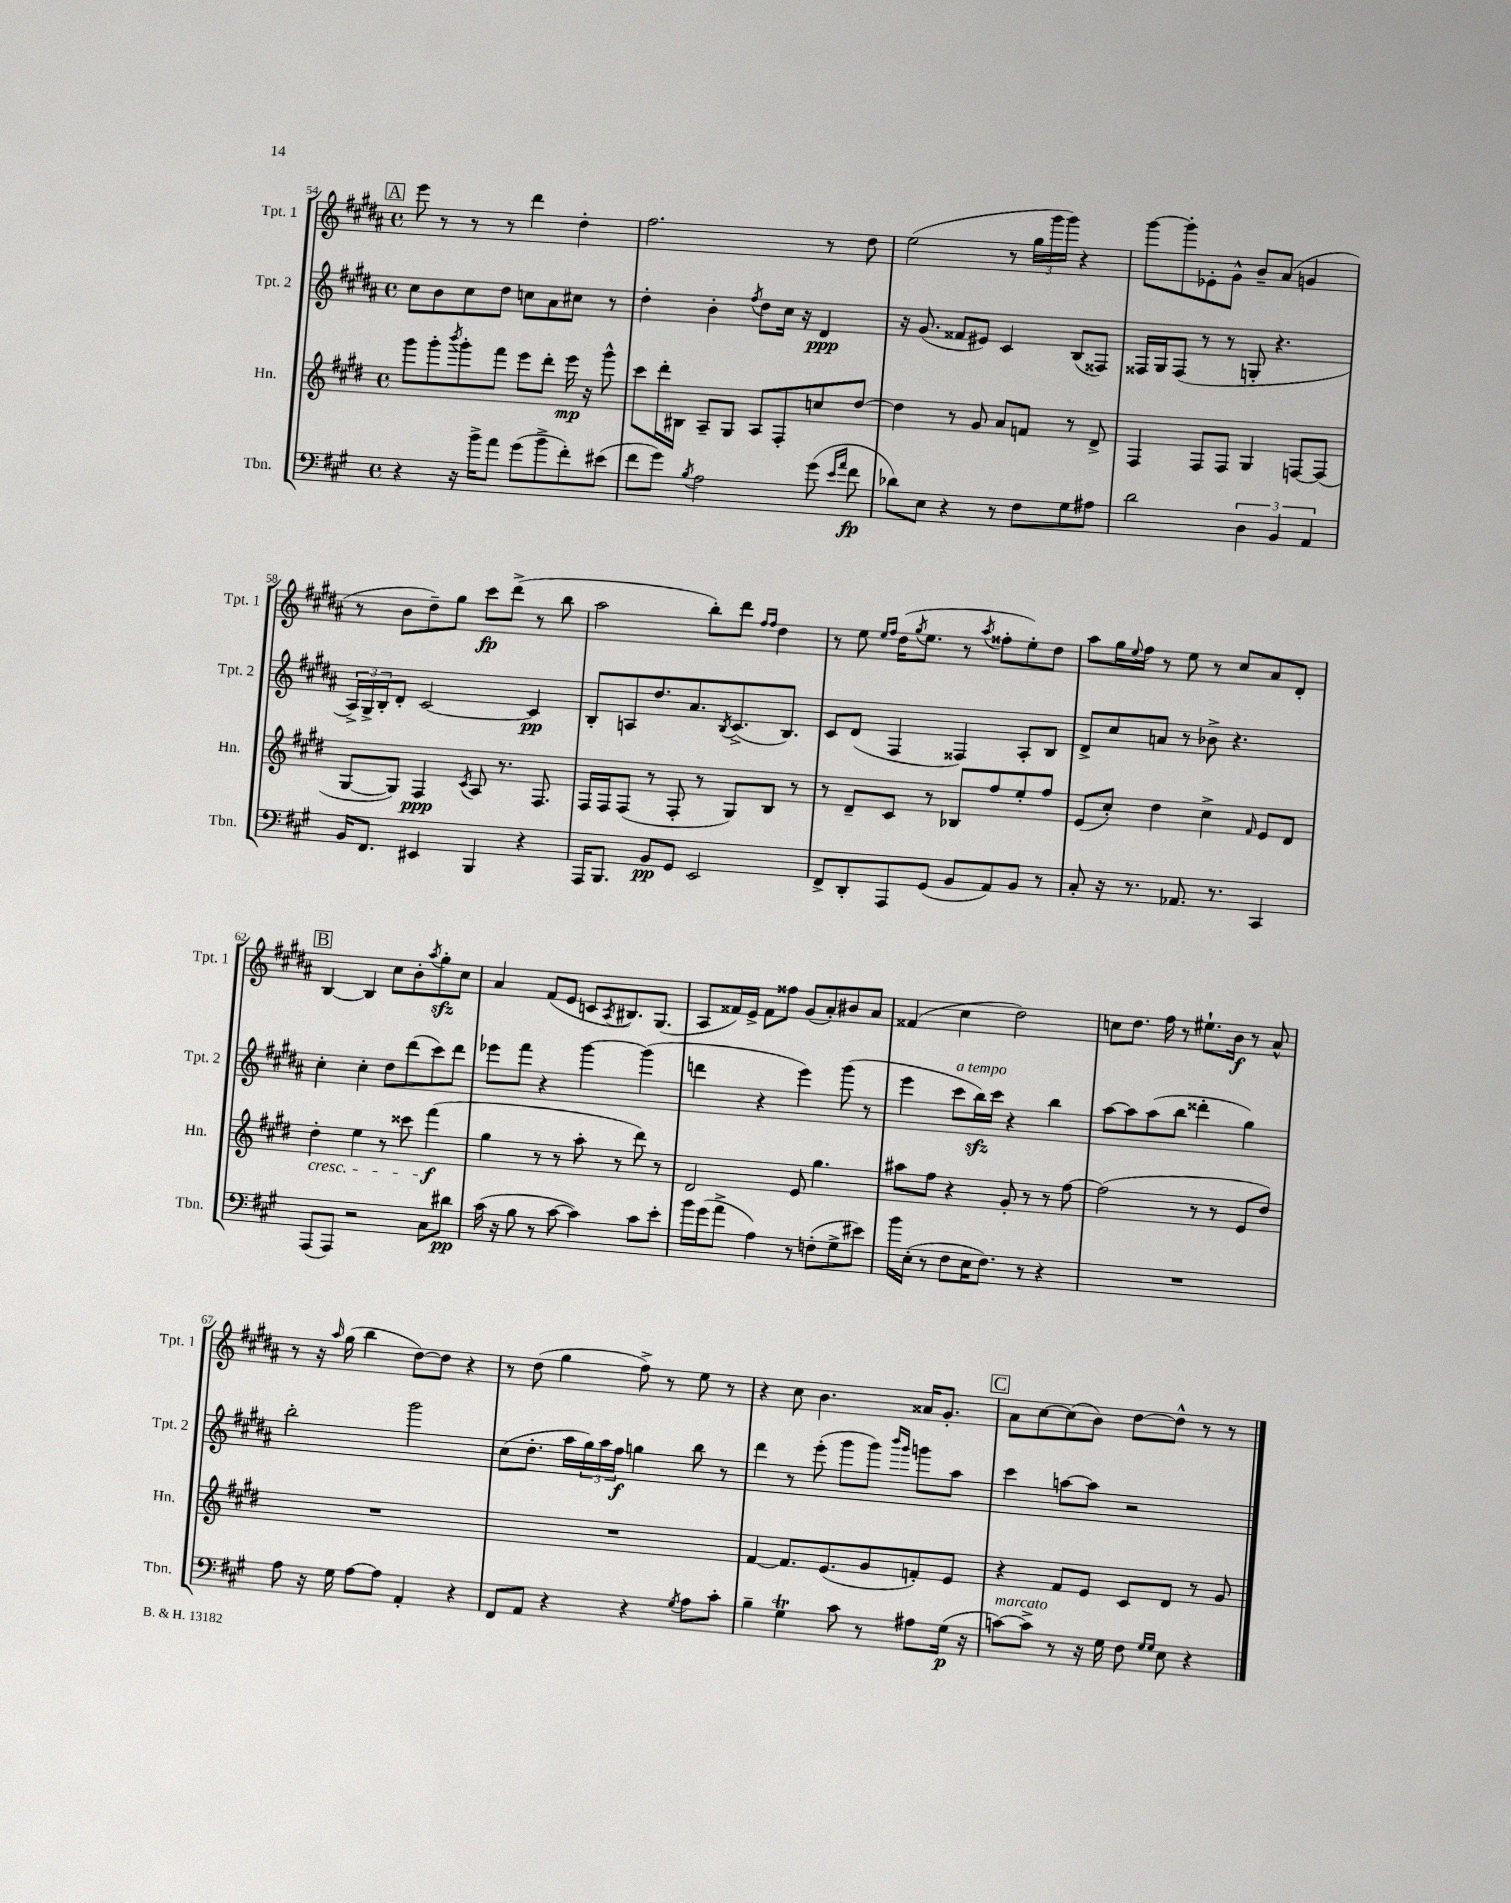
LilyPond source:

<<
\new StaffGroup <<
\new Staff = "s0" \with { instrumentName = "Tpt. 1" shortInstrumentName = "Tpt. 1" } {
    \clef treble \key b \major \defaultTimeSignature \time 4/4
    \mark \markup { \box "A" } e'''8 r8 r8 r8 dis'''4 dis''4-. |
    fis''2. r8 dis''8 |
    e''2( r8 \tuplet 3/2 { gis''16 gis'''16 gis'''16) } r4 |
    gis'''8~ gis'''8-. ees'8-. gis'8-^ b'8-- ais'8( g'4 |
    r8 b'8 dis''8--) gis''8 cis'''8\fp dis'''8->( r8 b''8 |
    ais''2 b''8-.) dis'''8 \grace { fis''16 fis''16 } dis''4 |
    r8 e''8 \grace { e''16 fis''16 } dis''16( \acciaccatura { gis''8 } e''8. r8 \acciaccatura { ais''8 } fisis''8-. e''8-.) dis''8 |
    ais''8 gis''16 \appoggiatura { e''8 } fis''16 r8 e''8 r8 cis''8 ais'8 dis'8-. |
    \mark \markup { \box "B" } b4~ b4 cis''8 b'8-. \acciaccatura { ais''8 } gis''8-.\sfz cis''8 |
    ais'4 fis'8( e'8 c'8 \acciaccatura { ais8 } bis8.) gis8.( |
    ais8 fisis'16) e'16-> fisis'8 fisis''8 gis'8( ais'8-.) bis'8 ais'8 |
    fisis'4( cis''4 dis''2) |
    c''8 dis''8. fis''16 r8 eis''8.-! b'16\f r8 ais'8-^ |
    r8 r16 \grace { ais''16 } gis''16( b''4 dis''8~) dis''8 r4 |
    r8 dis''8( gis''4 fis''8->) r8 e''8 r8 |
    r4 cis''8 b'4. aisis'16 gis'8.-. |
    \mark \markup { \box "C" } ais'8 cis''8~ cis''8( b'8) dis''8~ dis''8-^ r8 r8 \bar "|." |
}
\new Staff = "s1" \with { instrumentName = "Tpt. 2" shortInstrumentName = "Tpt. 2" } {
    \clef treble \key b \major \defaultTimeSignature \time 4/4
    \mark \markup { \box "A" } cis''8 b'8 cis''8 dis''8 c''8 ais'8 cis''8 r8 |
    dis''4-. b'4-. \acciaccatura { fis''8 } dis''8 cis''16 r16 dis'4\ppp |
    r16 gis'8.( fisis'8 eis'8) cis'4 b8( fisis8) |
    fisis16 gis16 fisis8( r8 r8 g8-. r4. |
    \tuplet 3/2 { ais16->) gis16-> b16-. } dis'8-. cis'2~ cis'4\pp |
    b8-. a8 dis''8. ais'8. \acciaccatura { b8 } cis'8.->( b8.) |
    cis'8 dis'8( fis4 fisis4) ais8-. b8 |
    dis'8-> cis''8 a'8 r8 bes'8-> r4. |
    \mark \markup { \box "B" } cis''4-. cis''4-. dis''8 dis'''8( cis'''8) dis'''8 |
    ees'''8 fis'''8 r4 gis'''4~ gis'''4( |
    d'''4 r4 e'''4) gis'''8( r8 |
    e'''4 cis'''8^\markup { \italic "a tempo" } b''16\sfz) cis'''16 r4 b''4 |
    ais''8~ ais''8 ais''8( b''8 disis'''4-. gis''4) |
    b''2-. gis'''2 |
    cis''8( dis''8.-. ais''16 \tuplet 3/2 { gis''16) ais''16 fis''16\f } g''4 b''8 r8 |
    dis'''4 r8 e'''8-.( gis'''8 gis'''8) \grace { b'''16 gis'''16 } g'''8 ais''8 |
    \mark \markup { \box "C" } cis'''4 a''8~ a''8 r2 \bar "|." |
}
\new Staff = "s2" \with { instrumentName = "Hn." shortInstrumentName = "Hn." } {
    \clef treble \key e \major \defaultTimeSignature \time 4/4
    \mark \markup { \box "A" } gis'''8 gis'''8-. \acciaccatura { b'''8 } gis'''8-. fis'''8 e'''8 dis'''8-. e'''16\mp r16 gis'''8-^ |
    cis'''8 dis'''16-. bis16 a8-- gis8 a8 fis8-. c''8 dis''8~ |
    dis''4 r8 gis'8 a'8 f'8 r8 dis'8-> |
    fis4 fis8 fis8 gis4 f8~ f8( |
    gis8~ gis8) fis4\ppp \acciaccatura { cis'8 } a8 r8. fis8. |
    fis16 fis16 fis8( r8 fis8-. r8 gis8) b8 r8 |
    r8 dis'8-- cis'8 r8 bes8 fis''8 e''8-. fis''8 |
    e'8( cis''8-.) dis''4 cis''4-> \grace { fis'16 } e'8 dis'8 |
    \mark \markup { \box "B" } dis''4-.\cresc e''4 r8 cisis'''8 fis'''4\f\!( |
    gis''4 r8 r8 a''8-. r8 dis'''8) r8 |
    dis'2 e'8 gis''4. |
    ais''8 fis''8 r4 gis'8-. r8 r8 fis''8~ |
    fis''2( r8 r8 e'8 dis''8) |
    R1 |
    R1 |
    fis'4~ fis'8. e'8.( gis'8 f'8-.) e'8 |
    \mark \markup { \box "C" } r4 fis'8 e'8 cis'8 dis'8 r8 gis'8 \bar "|." |
}
\new Staff = "s3" \with { instrumentName = "Tbn." shortInstrumentName = "Tbn." } {
    \clef bass \key a \major \defaultTimeSignature \time 4/4
    \mark \markup { \box "A" } r4 r16 b'16-> a'8 gis'8( b'8-> fis'8-.) eis'8( |
    fis'8 gis'8) \acciaccatura { b8 } a2 gis'8( \grace { e'16 a'16 } fis'8\fp |
    des'8) e8 r4 r8 fis8 gis8 ais8 |
    d'2 \tuplet 3/2 { d4 b,4 a,4 } |
    b,16 fis,8. eis,4 b,,4 r4 |
    a,,16 b,,8. b,8\pp gis,8 e,2 |
    fis,8-> d,8-. a,,8 gis,8( b,8 a,8) b,8 r8 |
    cis8-. r16 r8. aes,8. r8. cis,4 |
    \mark \markup { \box "B" } a,,8( a,,8) r2 cis8 dis'8\pp |
    cis'16( r16 b8 r8 cis'8~ cis'4) cis'8 e'8-. |
    b'16 gis'16( a'8-> a4) r8 f8-.( gis8-> eis'8) |
    b'16 e16-.( r8 fis8 e16 fis8.) r8 r4 |
    R1 |
    a8 r16 gis16 a8~ a8 a,4-. r4 |
    fis,8 a,8 r4 r4 \acciaccatura { gis8 } a8 cis'8-. |
    b4-- gis4\trill cis'8 r8 ais8 gis16\p( r16 |
    \mark \markup { \box "C" } c'8~^\markup { \italic "marcato" }) c'8-> r8 r16 gis16 fis8 \grace { gis16 gis16 } e8 r4 \bar "|." |
}
>>
>>
\layout { \context { \Score currentBarNumber = #54 } }
